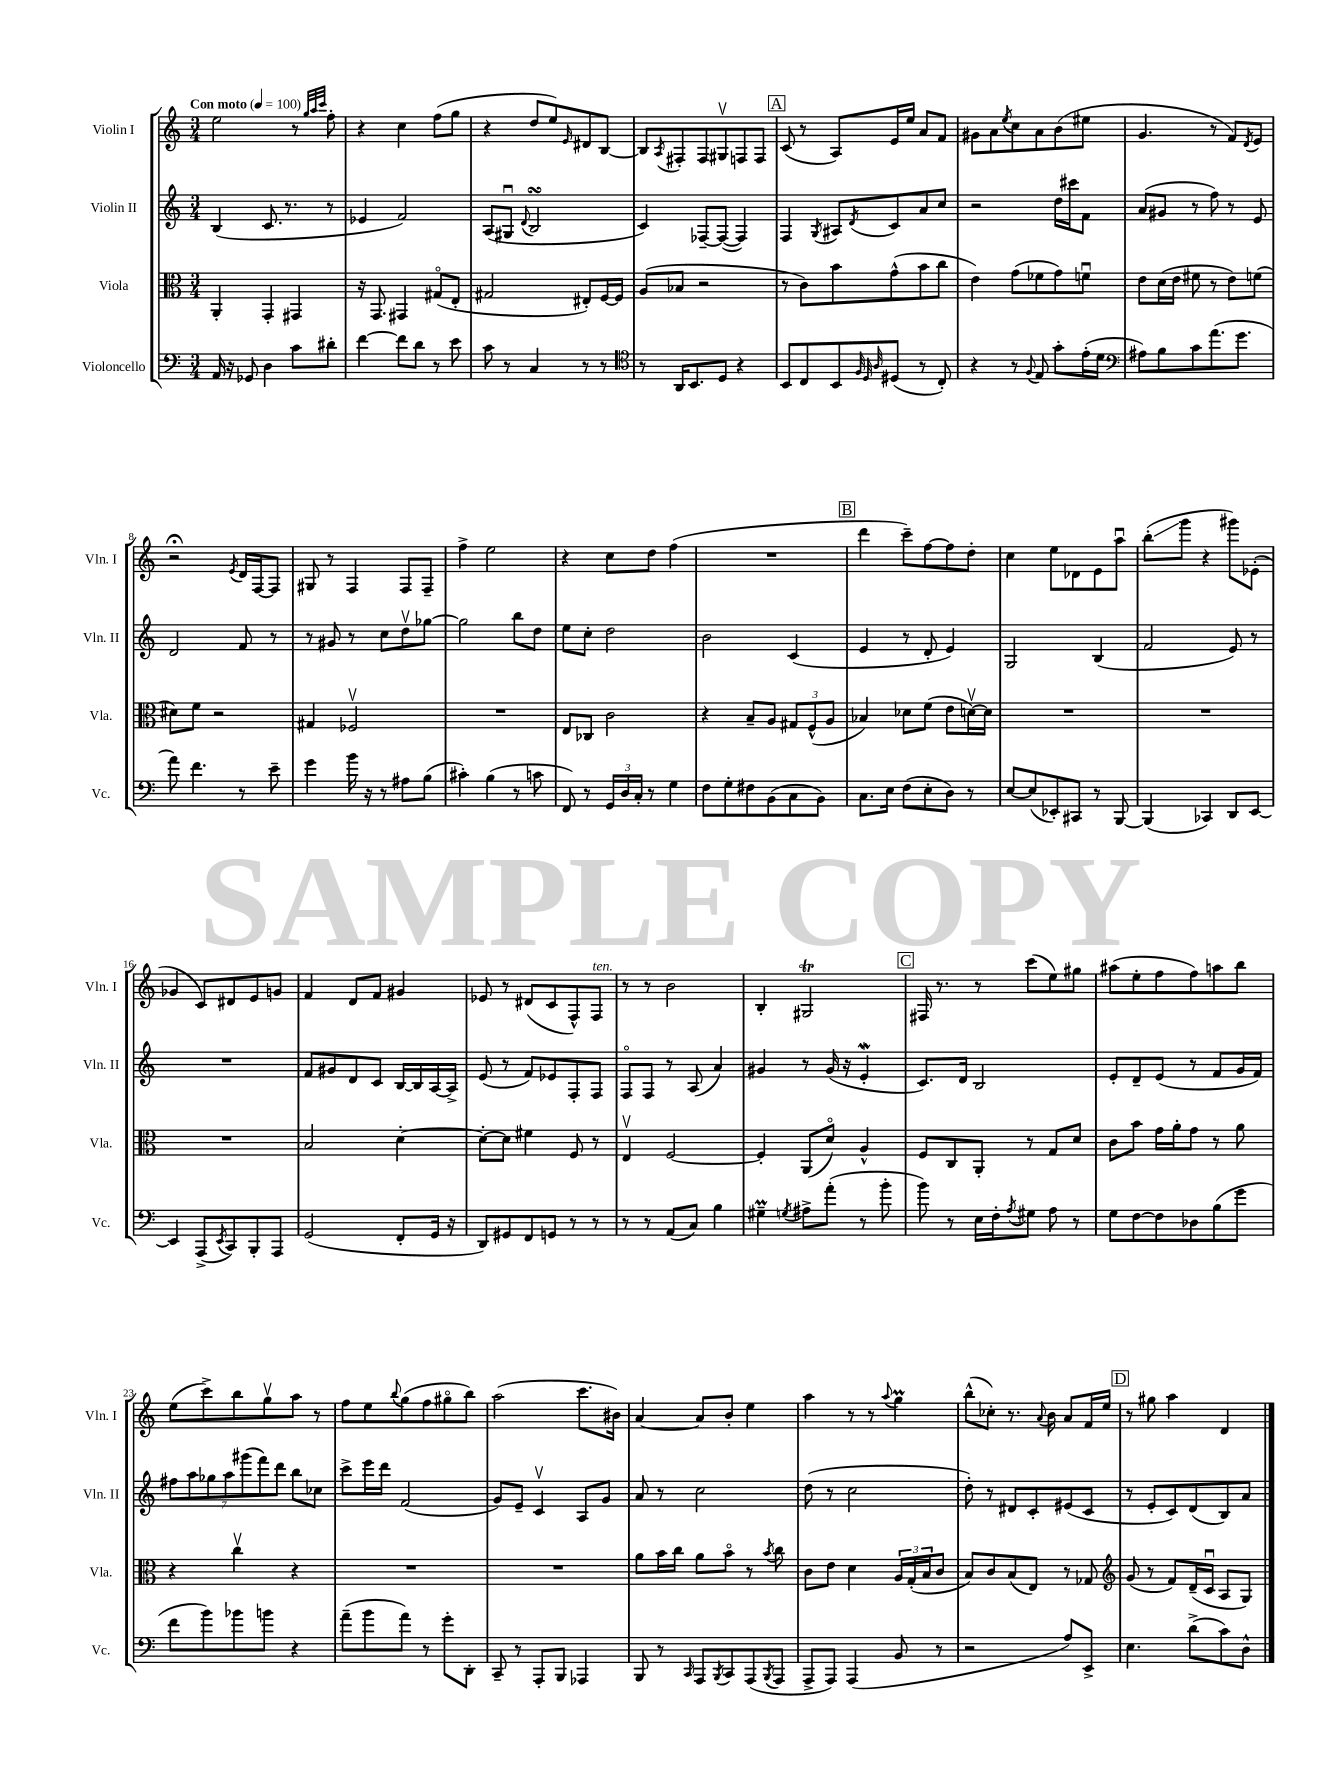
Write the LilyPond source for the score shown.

<<
\new StaffGroup <<
\new Staff = "s0" \with { instrumentName = "Violin I" shortInstrumentName = "Vln. I" } {
    \clef treble \key c \major \numericTimeSignature \time 3/4 \tempo "Con moto" 4 = 100
    e''2 r8 \grace { g''32 a''32 c'''32 } f''8-. |
    r4 c''4 f''8( g''8 |
    r4 d''8 e''8) \grace { e'16 } dis'8 b8~ |
    b8 \acciaccatura { a8 } fis8-. fis8 gis8\upbow f8 f8 |
    \mark \markup { \box "A" } c'8( r8 a8) e'16 e''16 a'8 f'8 |
    gis'8 a'8 \acciaccatura { e''8 } c''8 a'8 b'8( eis''8 |
    g'4. r8 f'8) \acciaccatura { d'8 } e'8 |
    r2\fermata \acciaccatura { e'8 } d'16 f16~ f8 |
    gis8 r8 f4 f8 f8-- |
    f''4-> e''2 |
    r4 c''8 d''8 f''4( |
    R2. |
    \mark \markup { \box "B" } d'''4 c'''8--) f''8~ f''8 d''8-. |
    c''4 e''8 des'8 e'8 a''8\downbow |
    b''8-.\glissando( g'''8 r4 gis'''8) ees'8-.( |
    ges'4 c'8) dis'8 e'8 g'8 |
    f'4 d'8 f'8 gis'4 |
    ees'8 r8 dis'8( c'8 f8-^) f8^\markup { \italic "ten." } |
    r8 r8 b'2 |
    b4-. gis2\trill |
    \mark \markup { \box "C" } fis16 r8. r8 c'''8( e''8) gis''8 |
    ais''8( e''8-. f''8 f''8) a''8 b''8 |
    e''8( c'''8->) b''8 g''8\upbow a''8 r8 |
    f''8 e''8 \appoggiatura { b''8 } g''8( f''8 gis''8\flageolet b''8) |
    a''2( c'''8. bis'16) |
    a'4~ a'8 b'8-. e''4 |
    a''4 r8 r8 \appoggiatura { a''8 } g''4\prall |
    b''8-^( ces''8-.) r8. \appoggiatura { a'8 } b'16 a'8 f'16 e''16 |
    \mark \markup { \box "D" } r8 gis''8 a''4 d'4 \bar "|." |
}
\new Staff = "s1" \with { instrumentName = "Violin II" shortInstrumentName = "Vln. II" } {
    \clef treble \key c \major \numericTimeSignature \time 3/4
    b4( c'8. r8. r8 |
    ees'4 f'2) |
    a8( gis8\downbow \appoggiatura { d'8 } b2\turn |
    c'4) fes8~-- fes8~( fes4) |
    \mark \markup { \box "A" } f4 \acciaccatura { g8 } ais8 \acciaccatura { d'8 } c'8 a'8 c''8 |
    r2 d''16 cis'''16 f'8 |
    a'8( gis'8 r8 f''8) r8 e'8 |
    d'2 f'8 r8 |
    r8 gis'8 r8 c''8 d''8\upbow ges''8~ |
    ges''2 b''8 d''8 |
    e''8 c''8-. d''2 |
    b'2 c'4( |
    \mark \markup { \box "B" } e'4 r8 d'8-. e'4) |
    g2 b4( |
    f'2 e'8) r8 |
    R2. |
    f'8 gis'8 d'8 c'8 b16~ b16 a16~ a16-> |
    e'8( r8 f'8) ees'8 f8-. f8 |
    f8\flageolet f8 r8 a8( a'4) |
    gis'4 r8 gis'16( r16 e'4-.\mordent |
    \mark \markup { \box "C" } c'8.) d'16 b2 |
    e'8-. d'8-- e'8( r8 f'8 g'16 f'16) |
    \tuplet 7/4 { fis''8 a''8 ges''8 a''8 gis'''8( f'''8) d'''8 } b''8 ces''8 |
    c'''8-> e'''16 d'''16 f'2( |
    g'8) e'8-- c'4\upbow a8 g'8 |
    a'8 r8 c''2 |
    d''8( r8 c''2 |
    d''8-.) r8 dis'8 c'8-. eis'8( c'8 |
    \mark \markup { \box "D" } r8 e'8-. c'8) d'8( b8) a'8 \bar "|." |
}
\new Staff = "s2" \with { instrumentName = "Viola" shortInstrumentName = "Vla." } {
    \clef alto \key c \major \numericTimeSignature \time 3/4
    a,4-. g,4-. gis,4 |
    r16 g,8. gis,4 gis8\flageolet( e8-. |
    gis2 eis8-.) f16~ f16 |
    a8( bes8 r2 |
    \mark \markup { \box "A" } r8 c'8) b'8 g'8-^( b'8 c''8 |
    e'4) g'8( fes'8 g'8) f'8\downbow |
    e'8 d'16( e'16 fis'8 r8 e'8) f'8( |
    dis'8) f'8 r2 |
    gis4 fes2\upbow |
    R2. |
    e8 ces8 c'2 |
    r4 b8-- a8 \tuplet 3/2 { gis8 f8-^( a8 } |
    \mark \markup { \box "B" } bes4) des'8 f'8( e'8 d'16~\upbow) d'16 |
    R2. |
    R2. |
    R2. |
    b2 d'4~-. |
    d'8~-. d'8 fis'4 f8 r8 |
    e4\upbow f2~ |
    f4-. a,8( d'8\flageolet) a4-^ |
    \mark \markup { \box "C" } f8 c8 a,8-. r8 g8 d'8 |
    c'8 b'8 g'16 a'16-. g'8 r8 a'8 |
    r4 c''4\upbow r4 |
    R2. |
    R2. |
    a'8 b'16 c''16 a'8 b'8\flageolet r8 \acciaccatura { b'8 } c''8 |
    c'8 e'8 d'4 \tuplet 3/2 { a16 g16-.( b16 } c'8 |
    b8) c'8 b8( e8) r8 ges8 |
    \mark \markup { \box "D" } \clef treble g'8( r8 f'8) d'16--( c'16\downbow a8 g8) \bar "|." |
}
\new Staff = "s3" \with { instrumentName = "Violoncello" shortInstrumentName = "Vc." } {
    \clef bass \key c \major \numericTimeSignature \time 3/4
    a,16 r16 ges,8 d4 c'8 dis'8-. |
    f'4~ f'8 d'8 r8 e'8 |
    c'8 r8 c4 r8 r8 |
    \clef tenor r8 a,16 b,8. d8 r4 |
    \mark \markup { \box "A" } b,8 c8 b,8 \grace { f32 d32 a32 } dis8( r8 c8-.) |
    r4 r8 \appoggiatura { f8 } e8 g'8-. e'16-.( d'16 |
    \clef bass ais8) b8 c'8 a'8.( g'8. |
    a'8) f'4. r8 e'8-- |
    g'4 b'16 r16 r8 ais8 b8( |
    cis'4-.) b4( r8 c'8 |
    f,8) r8 \tuplet 3/2 { g,16 d16 c16-. } r8 g4 |
    f8 g8-. fis8 b,8( c8 b,8) |
    \mark \markup { \box "B" } c8. e16 f8( e8-. d8) r8 |
    e8~ e8( ees,8-.) cis,8 r8 b,,8~ |
    b,,4( ces,4) d,8 e,8~ |
    e,4 a,,8->( \acciaccatura { e,8 } c,8) b,,8-. a,,8 |
    g,2( f,8-. g,16 r16 |
    d,8) gis,8 f,8 g,8 r8 r8 |
    r8 r8 a,8( c8) b4 |
    gis4--\prall \acciaccatura { g8 } ais8-> a'8-.( r8 b'8-. |
    \mark \markup { \box "C" } b'8) r8 e16 f16-. \acciaccatura { a8 } gis8 a8 r8 |
    g8 f8~ f8 des8 b8( g'8 |
    f'8 b'8) bes'8 b'8 r4 |
    a'8--( b'8 a'8) r8 g'8-. d,8-. |
    c,8-- r8 a,,8-. b,,8 aes,,4 |
    b,,8 r8 \grace { c,16 } a,,8 \acciaccatura { b,,8 } c,8 a,,8( \acciaccatura { b,,8 } a,,8 |
    a,,8-> a,,8) a,,4( b,8 r8 |
    r2 a8) e,8-> |
    \mark \markup { \box "D" } e4. d'8->( c'8) d8-^ \bar "|." |
}
>>
>>
